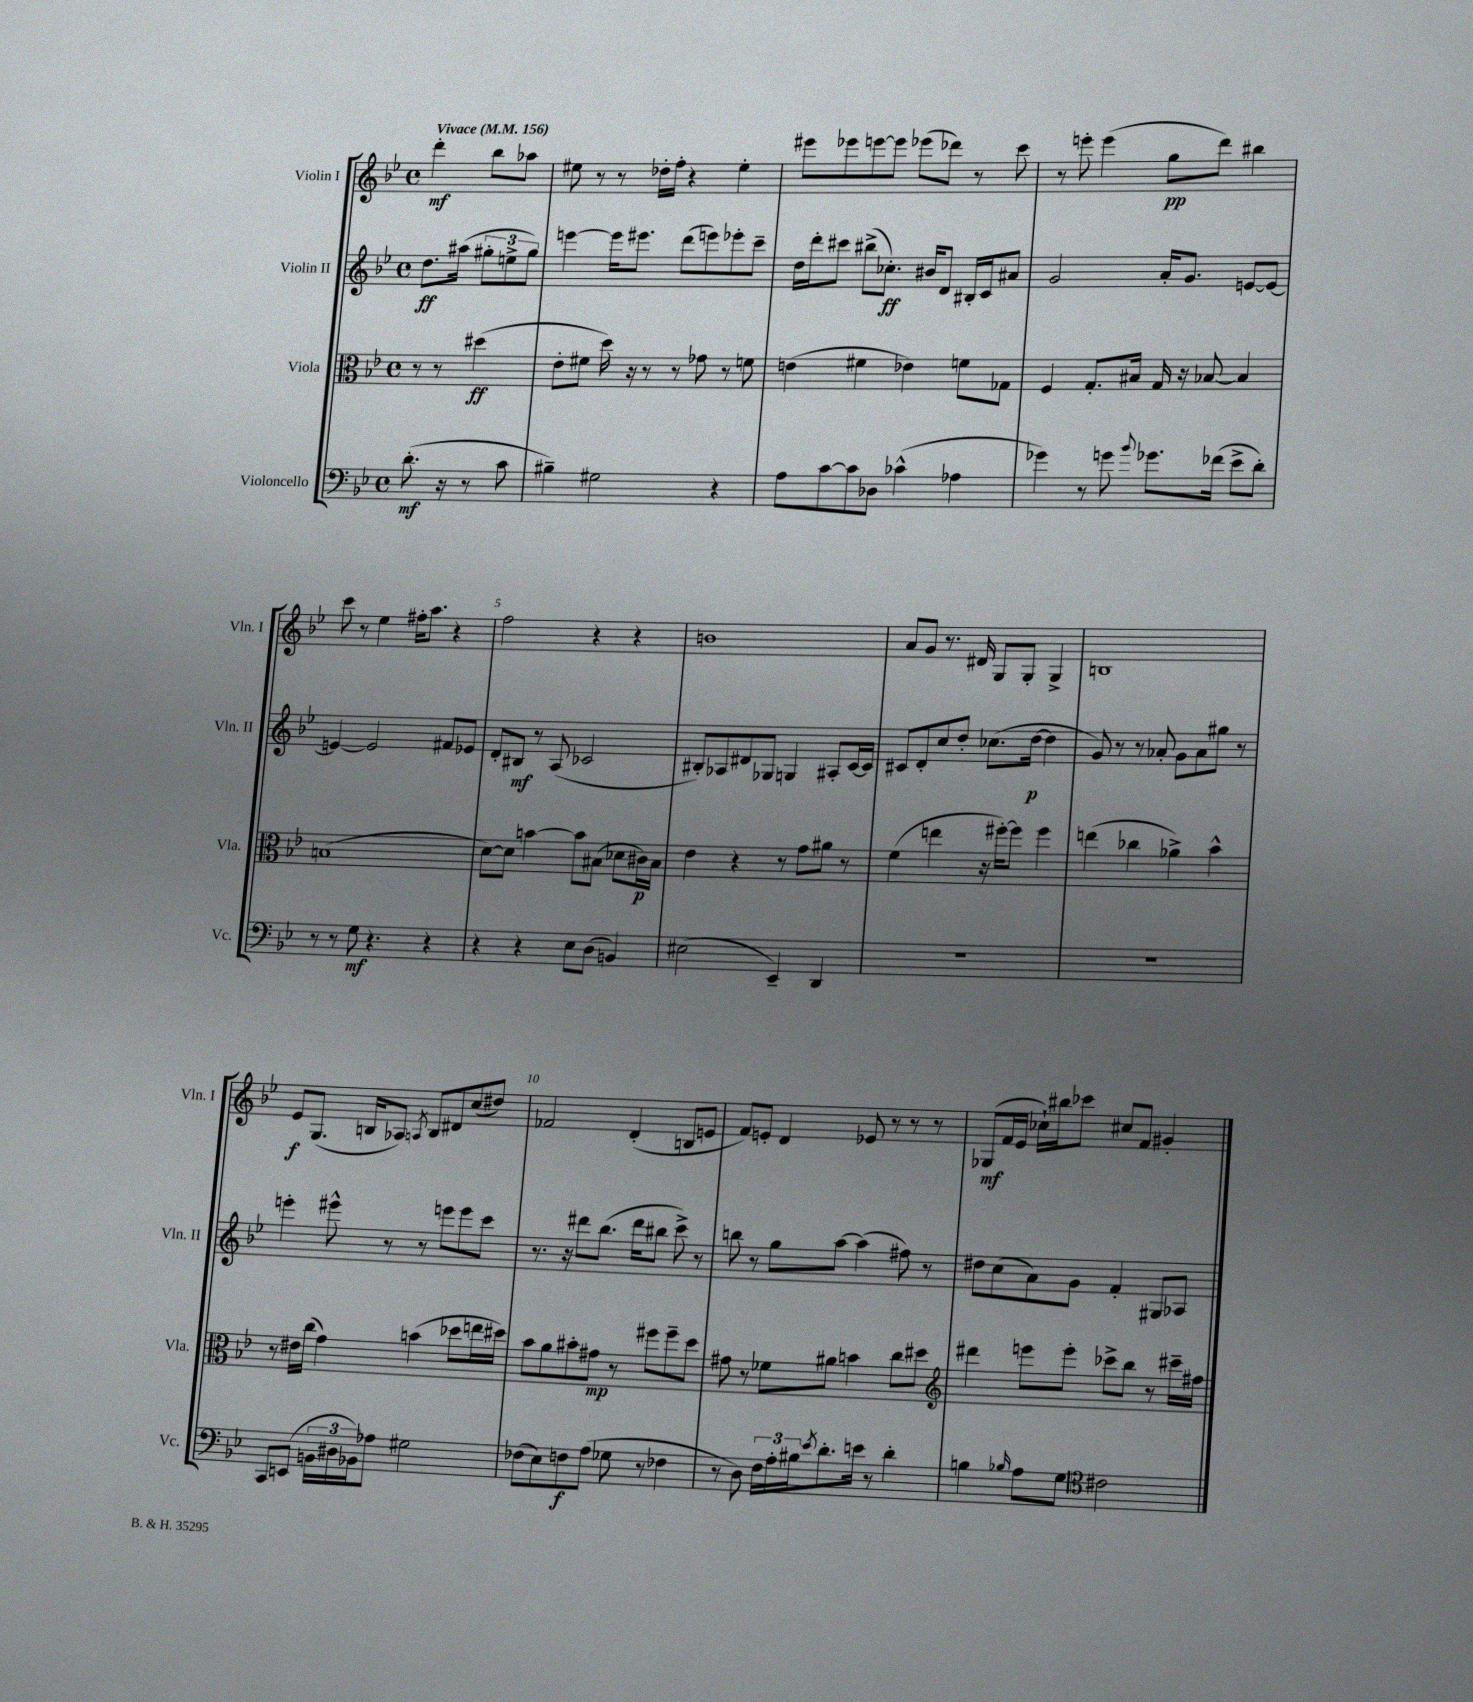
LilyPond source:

<<
\new StaffGroup <<
\new Staff = "s0" \with { instrumentName = "Violin I" shortInstrumentName = "Vln. I" } {
    \clef treble \key bes \major \defaultTimeSignature \time 4/4 \partial 2 \tempo "Vivace" 4 = 156
    d'''4-.\mf bes''8 aes''8 |
    eis''8 r8 r8 des''16-. f''16-. r4 eis''4-. |
    eis'''8 ees'''8 e'''8~ e'''8 ees'''8( des'''8) r8 c'''8 |
    r8 e'''8-. e'''4( g''8\pp d'''8) bis''4 |
    c'''8 r8 ees''4 fis''16-. a''8. r4 |
    f''2 r4 r4 |
    b'1 |
    a'8 g'8 r8. dis'16 g8 g8-. g4-> |
    b1 |
    ees'8\f g8.( b16 aes8) \acciaccatura { a8 } b8 dis'8 c''8( dis''8) |
    fes'2 d'4-.( b8 e'8 |
    f'8) e'8-. d'4 ees'8 r8 r8 r8 |
    ges8\mf( f'16 ees'16 ces''16-!) bis''16 ces'''8 cis''8 f'8 gis'4-. \bar "|." |
}
\new Staff = "s1" \with { instrumentName = "Violin II" shortInstrumentName = "Vln. II" } {
    \clef treble \key bes \major \defaultTimeSignature \time 4/4 \partial 2
    d''8.\ff ais''16( \tuplet 3/2 { gis''8-. e''8-> gis''8) } |
    e'''4~ e'''16 eis'''8. d'''8( e'''8) ees'''8-. c'''8-- |
    d''16 d'''16-. cis'''8 bis''8->( ces''8.-.\ff) bis'16 d'8 bis16-. c'16 ais'8 |
    g'2 a'16-. g'8. e'8~ e'8~ |
    e'4~ e'2 fis'8 ees'8 |
    d'8-. bis8\mf r8 a8( ces'2 |
    bis8-.) aes8 dis'8 ges8 g4 ais8-. c'16~ c'16 |
    cis'8 d'8-. c''8 d''8-. ces''8.( d''16~\p d''4 |
    g'8) r8 r8 aes'8-. g'8 aes'8 gis''8 r8 |
    e'''4-. eis'''8-^ r8 r8 e'''8 e'''8 c'''8 |
    r8. r16 dis'''8 bes''8.( dis'''16 bis''8 c'''8->) r8 |
    b''8 r8 g''8 a''8~ a''4( fis''8) r8 |
    dis''8 c''8( a'8) g'8 f'4-. gis8 aes8 \bar "|." |
}
\new Staff = "s2" \with { instrumentName = "Viola" shortInstrumentName = "Vla." } {
    \clef alto \key bes \major \defaultTimeSignature \time 4/4 \partial 2
    r8 r8 dis''4\ff( |
    ees'8-. fis'8 d''16) r16 r8 r8 ges'8 r8 f'8 |
    e'4( fis'4 ees'4) f'8 ges8 |
    f4 g8.-. bis16 g16 r16 bes8~ bes4 |
    b1( |
    d'8~) d'8 b'4~ b'8 bis8( des'8 cis'16\p) bis16 |
    ees'4 r4 r8 g'8 ais'8 r8 |
    f'4( e''4 r16 fis''16~-.) fis''8 fis''4 |
    e''4( ces''4 aes'4->) bes'4-^ |
    r8 eis'16 c''16( g'4) b'4( des''8 e''16 dis''16) |
    bes'8 a'8 bis'8-. gis'8\mp r8 fis''8 fis''8-- d''8 |
    gis'8 r8 fes'8 ais'8 b'4 c''8 dis''8 |
    \clef treble dis'''4 e'''8 e'''8-. ces'''8-> bes''8 r8 cis'''16-- fis''16 \bar "|." |
}
\new Staff = "s3" \with { instrumentName = "Violoncello" shortInstrumentName = "Vc." } {
    \clef bass \key bes \major \defaultTimeSignature \time 4/4 \partial 2
    d'8.-.\mf( r16 r8 c'8 |
    bis4--) gis2 r4 |
    a8 c'8~ c'8 des8 ces'4-^( aes4 |
    ges'4) r8 g'8 \appoggiatura { bes'8 } ges'8. fes'16( ees'8-> d'8-.) |
    r8 r8 g8\mf r4. r4 |
    r4 r4 ees8 d8( b,4) |
    eis2( ees,4--) d,4 |
    R1 |
    R1 |
    c,8 e,8( \tuplet 3/2 { b,16 dis16 bes,16) } aes8 gis2 |
    fes8( ees8) f8\f a8( ges8 r8 fes4 |
    r8 d8) \tuplet 3/2 { f16 a16-. bis16 } \acciaccatura { ees'8 } d'8.-. e'16 r8 d'4-. |
    b4 \grace { bes16 } a8 g8 \clef tenor cis'2 \bar "|." |
}
>>
>>
\layout { \context { \Score \override BarNumber.break-visibility = ##(#f #t #t) barNumberVisibility = #(every-nth-bar-number-visible 5) } }
